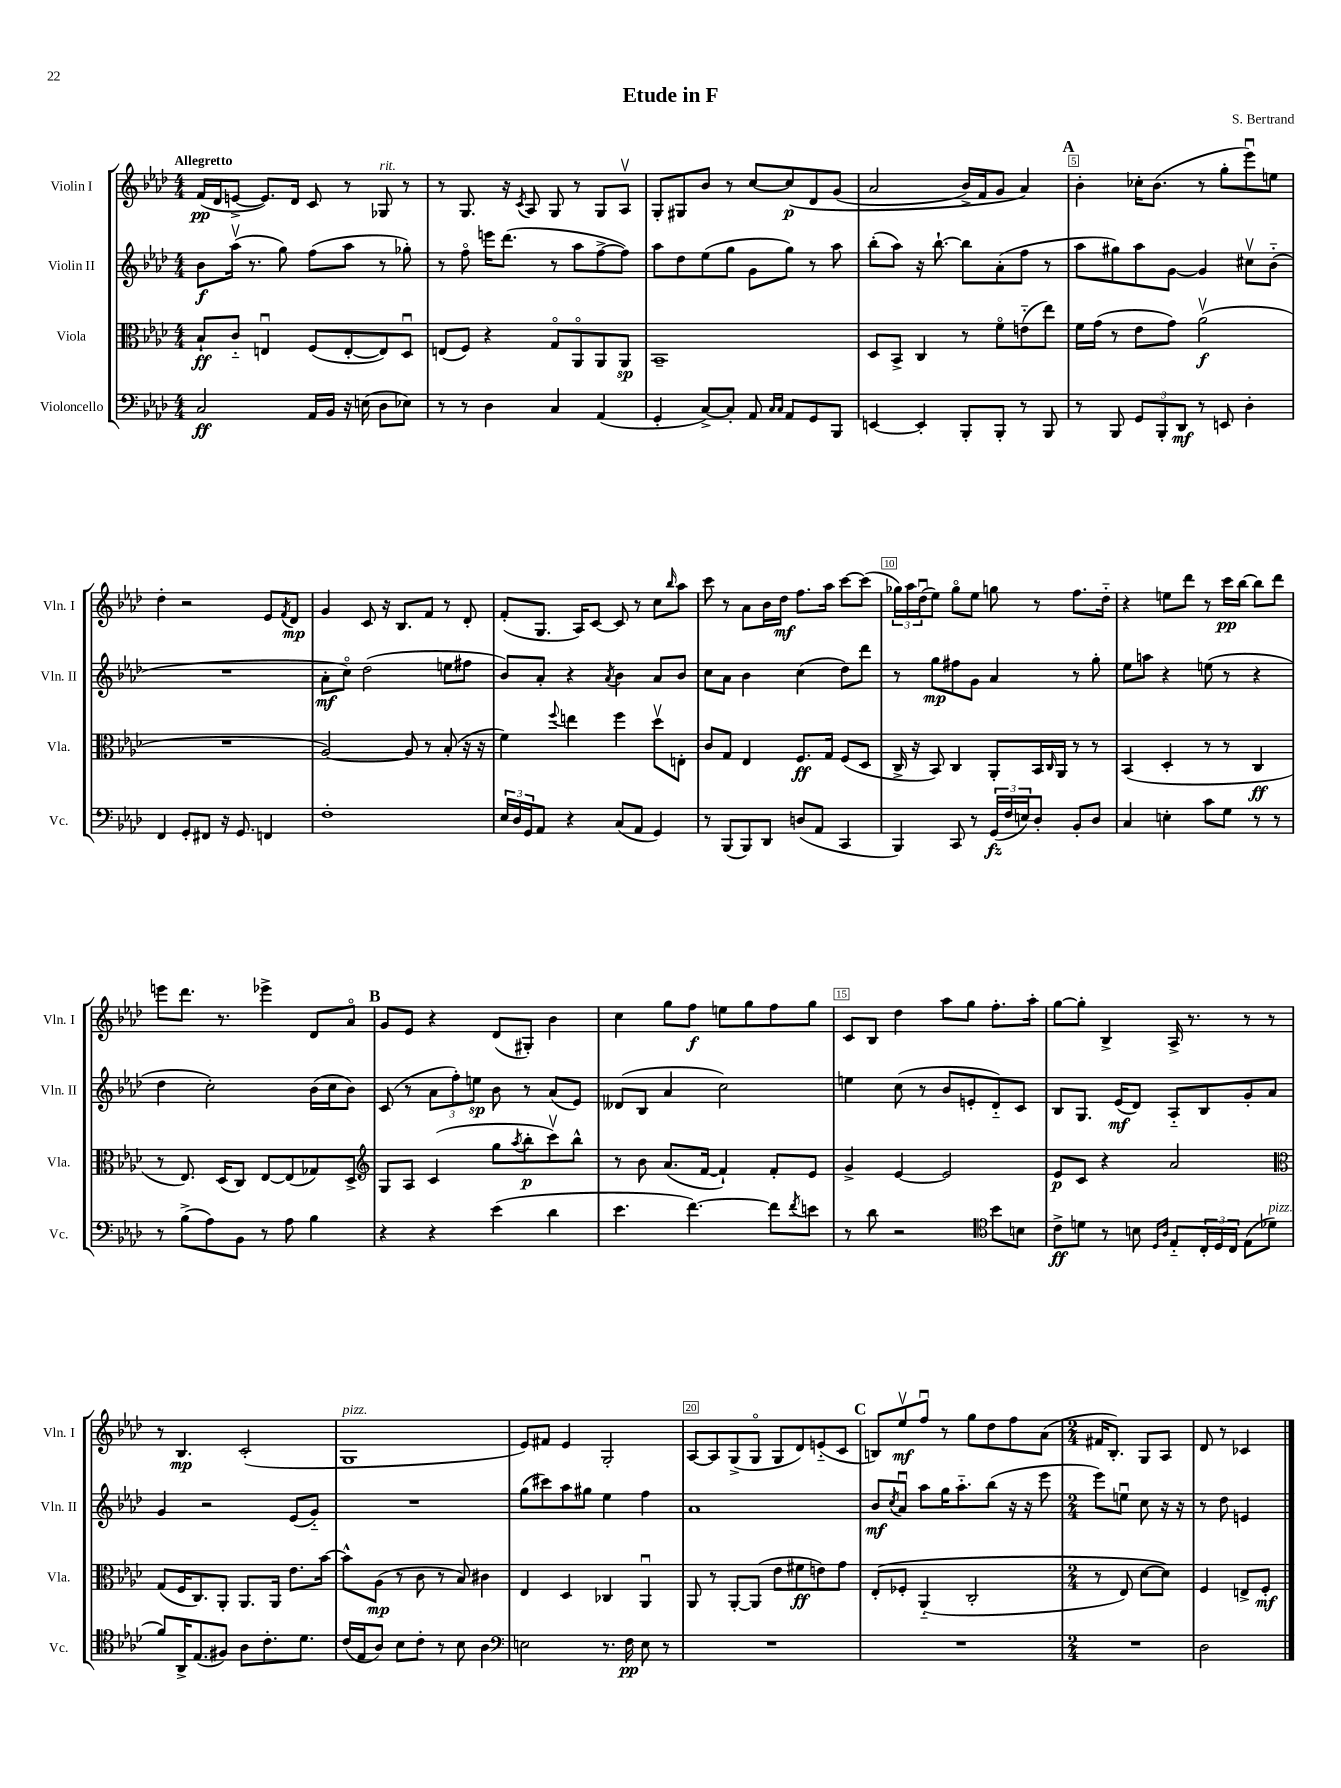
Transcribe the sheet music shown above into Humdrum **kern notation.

**kern	**kern	**kern	**kern
*staff4	*staff3	*staff2	*staff1
*clefF4	*clefC3	*clefG2	*clefG2
*k[b-e-a-d-]	*k[b-e-a-d-]	*k[b-e-a-d-]	*k[b-e-a-d-]
*M4/4	*M4/4	*M4/4	*M4/4
2C	8B-`	8b-	(16f
.	.	.	16d-
.	8c'~	(16aa-v	[8e^
.	.	8.r	.
.	4Eu	.	8.e])
.	.	8gg)	.
.	.	.	16d-
16AA-	(8F	(8ff	8c
16BB-	.	.	.
16r	[8E'	8aa-	8r
(16E	.	.	.
8D-	8E])	8r	8G-
8E-)	8D-u	8gg-')	8r
=	=	=	=
8r	(8E	8r	8r
8r	8F)	8ffo	8.G
4D-	4r	16eee	.
.	.	(8.ddd-	16r
.	.	.	8qc
.	.	.	8A-
4C	8Go	8r	8G
.	8AA-o	8aa-	8r
(4AA-	8AA-	[8ff^	8G
.	8AA-	8ff])	8A-v
=	=	=	=
4GG'	1BB-~	8aa-	8G'
.	.	8dd-	8G#
[8C^)	.	(8ee-	8b-
8C']	.	8gg	8r
8AA-	.	8g	[8cc
16qqC	.	.	.
16qqC	.	.	.
8AA-	.	8gg)	&(8cc]
8GG	.	8r	8d-
8BBB-	.	8aa-	(8g
=	=	=	=
[4EE	8D-	(8bb-'	2a-
.	8BB-^	8aa-)	.
4EE']	4C	16r	.
.	.	[8.bb-`	.
8BBB-'	8r	8bb-]	16b-^)
.	.	.	16f
8BBB-'	8fo	(8a-'	8g
8r	(8e'~	8ff	4a-&)
8BBB-	8ee-)	8r	.
=	=	=	=
8r	16f	8aa-	4b-'
.	(16g	.	.
8BBB-	8r	8gg#)	.
12GG	8e-	8aa-	16cc-'
.	.	.	(8.b-
12BBB-'	.	.	.
.	8g)	[8g	.
12DD-	.	.	.
8r	(2a-v	4g]	8r
8EE	.	.	8gg'
4D-'	.	8cc#v	8eee-u)
.	.	(8b-'~	8ee
=	=	=	=
4FF	1r	1r	4dd-'
8GG'	.	.	2r
8FF#	.	.	.
16r	.	.	.
8.GG	.	.	.
4FF	.	.	8e-
.	.	.	8qf
.	.	.	8d-
=	=	=	=
1F'	[2A-)	8a-'	4g
.	.	8cco)	.
.	.	(2dd-	8c
.	.	.	16r
.	.	.	8.B-
.	8A-]	.	.
.	8r	.	8f
.	(8B-'	8ee	8r
.	16r	8ff#	8d-'
.	16r	.	.
=	=	=	=
24E-	4f)	8b-)	(8f'
24D-	.	.	.
24GG	.	.	.
8AA-	.	8a-'	8.G
.	8qqff	.	.
4r	4ee	4r	.
.	.	.	16A-)
.	.	.	[8c
.	.	8qa-	.
(8C	4ff	4b-	8c]
8AA-	.	.	8r
4GG)	8dd-v	8a-	8cc
.	.	.	16qqbb-
.	8E'	8b-	8aa-
=	=	=	=
8r	8c	8cc	8ccc
(8BBB-	8G	8a-	8r
8BBB-)	4E-	4b-	8a-
8DD-	.	.	16b-
.	.	.	16dd-
(8D	8.F	(4cc	8.ff
8AA-	.	.	.
.	16G	.	16aa-
4CC	(8F	8dd-)	[8ccc
.	8D-	8ddd-	(8ccc]
=	=	=	=
4BBB-)	16C^	8r	24gg-)
.	.	.	24aa-
.	16r	.	.
.	.	.	(24dd-u
.	8BB-)	8gg	8ee-)
8CC	4C	8ff#	8gg-o
8r	.	8g	8ee-
(24GG	8AA-'	4a-	8gg
24F	.	.	.
24E)	.	.	.
8D-'	16BB-	.	8r
.	16qqC	.	.
.	16AA-	.	.
8BB-'	8r	8r	8.ff
8D-	8r	8gg'	.
.	.	.	16dd-'~
=	=	=	=
4C	(4BB-	8ee-	4r
.	.	8aa	.
4E'	4D-'	4r	8ee
.	.	.	8ddd-
8c	8r	(8ee	8r
8G	8r	8r	16ccc
.	.	.	[16bb-
8r	4C	4r	8bb-]
8r	.	.	8ddd-
=	=	=	=
8r	8r	4dd-	8eee
(8B-^	8.E-)	.	8.ddd-
8A-)	.	2cc')	.
.	(16D-	.	8.r
8BB-	8C)	.	.
8r	[8E-	.	4eee-^
8A-	(8E-]	.	.
4B-	8G-)	(16b-	8d-
.	.	16cc	.
.	8D-^	8b-)	8a-o
=	=	=	=
*	*clefG2	*	*
4r	8G	(8c	8g
.	8A-	8r	8e-
4r	(4c	12a-	4r
.	.	12ff')	.
.	.	12ee	.
(4e-	8gg	8b-	(8d-
.	8qaa-	.	.
.	8bb-'	8r	8G#')
4d-	8cccv)	(8a-	4b-
.	8bb-^^	8e-)	.
=	=	=	=
4.e-	8r	(8d--	4cc
.	8b-	8B-	.
.	(8.a-	4a-	8gg
[4.f)	.	.	8ff
.	[16f	.	.
.	4f`])	2cc)	8ee
.	.	.	8gg
8f]	8f'	.	8ff
8qf	.	.	.
8e	8e-	.	8gg
=	=	=	=
8r	4g^	4ee	8c
8d-	.	.	8B-
2r	[4e-	(8cc	4dd-
.	.	8r	.
.	2e-]	8b-	8aa-
.	.	8e'	8gg
*clefC4	*	*	*
8b-	.	8d-'~)	8.ff'
8B	.	8c	.
.	.	.	16aa-'
=	=	=	=
8c^	8e-	8B-	[8gg
8d	8c	8.G	8gg']
8r	4r	.	4B-^
.	.	(16e-	.
8B	.	8d-)	.
16qqD-	.	.	.
16qqA-	.	.	.
8E-'~	2a-	8A-'~	16A-^
.	.	.	8.r
24C'	.	8B-	.
24D-	.	.	.
24C	.	.	.
(8E-	.	8g'	8r
8d-	.	8a-	8r
=	=	=	=
*	*clefC3	*	*
8f)	(8G	4g	8r
16AA-^	16F	.	4.B-
(8.E-	8.C)	.	.
.	.	2r	.
8F#)	8AA-'	.	.
8A-	8.AA-	.	(2c'
8.c'	.	.	.
.	16AA-	.	.
.	8.e-	(8e-	.
8.d-	.	.	.
.	.	8g'~)	.
.	[16b-	.	.
=	=	=	=
(16c	8b-^^]	1r	1G
16E-	.	.	.
8A-)	(8A-	.	.
8B-	8r	.	.
8c'	8c	.	.
8r	8r	.	.
8B-	8B-)	.	.
4A-	4c#	.	.
=	=	=	=
*clefF4	*	*	*
2E	4E-	(8gg	8e-)
.	.	8ccc#)	8f#
.	4D-	8aa-	4e-
.	.	8gg#	.
8.r	4C-	4ee-	2G'
16F	.	.	.
8E	4AA-u	4ff	.
8r	.	.	.
=	=	=	=
1r	8AA-	1a-	[8A-
.	8r	.	8A-]
.	[8AA-'	.	(8G^
.	(8AA-]	.	8Go
.	8e-	.	8G
.	8f#	.	8d-)
.	8e)	.	(8e'~
.	8g	.	8c
=	=	=	=
1r	&(8E-'	8b-	8B)
.	.	8qcc	.
.	8F-'	8a-u	8ee-v
.	(4AA-'~	8aa-	8ffu
.	.	16gg	8r
.	.	8.aa-'~	.
.	2C'	.	8gg
.	.	(8bb-	8dd-
.	.	16r	8ff
.	.	16r	.
.	.	8eee-	(8a-
=	=	=	=
*M2/4	*M2/4	*M2/4	*M2/4
2r	8r	8eee-)	16f#
.	.	.	8.B-')
.	8E-)	8eeu	.
.	[8d-	8cc	8G
.	8d-]&)	16r	8A-
.	.	16r	.
=	=	=	=
2D-	4F	8r	8d-
.	.	8dd-	8r
.	8E^	4e	4c-
.	8F'	.	.
==	==	==	==
*-	*-	*-	*-
